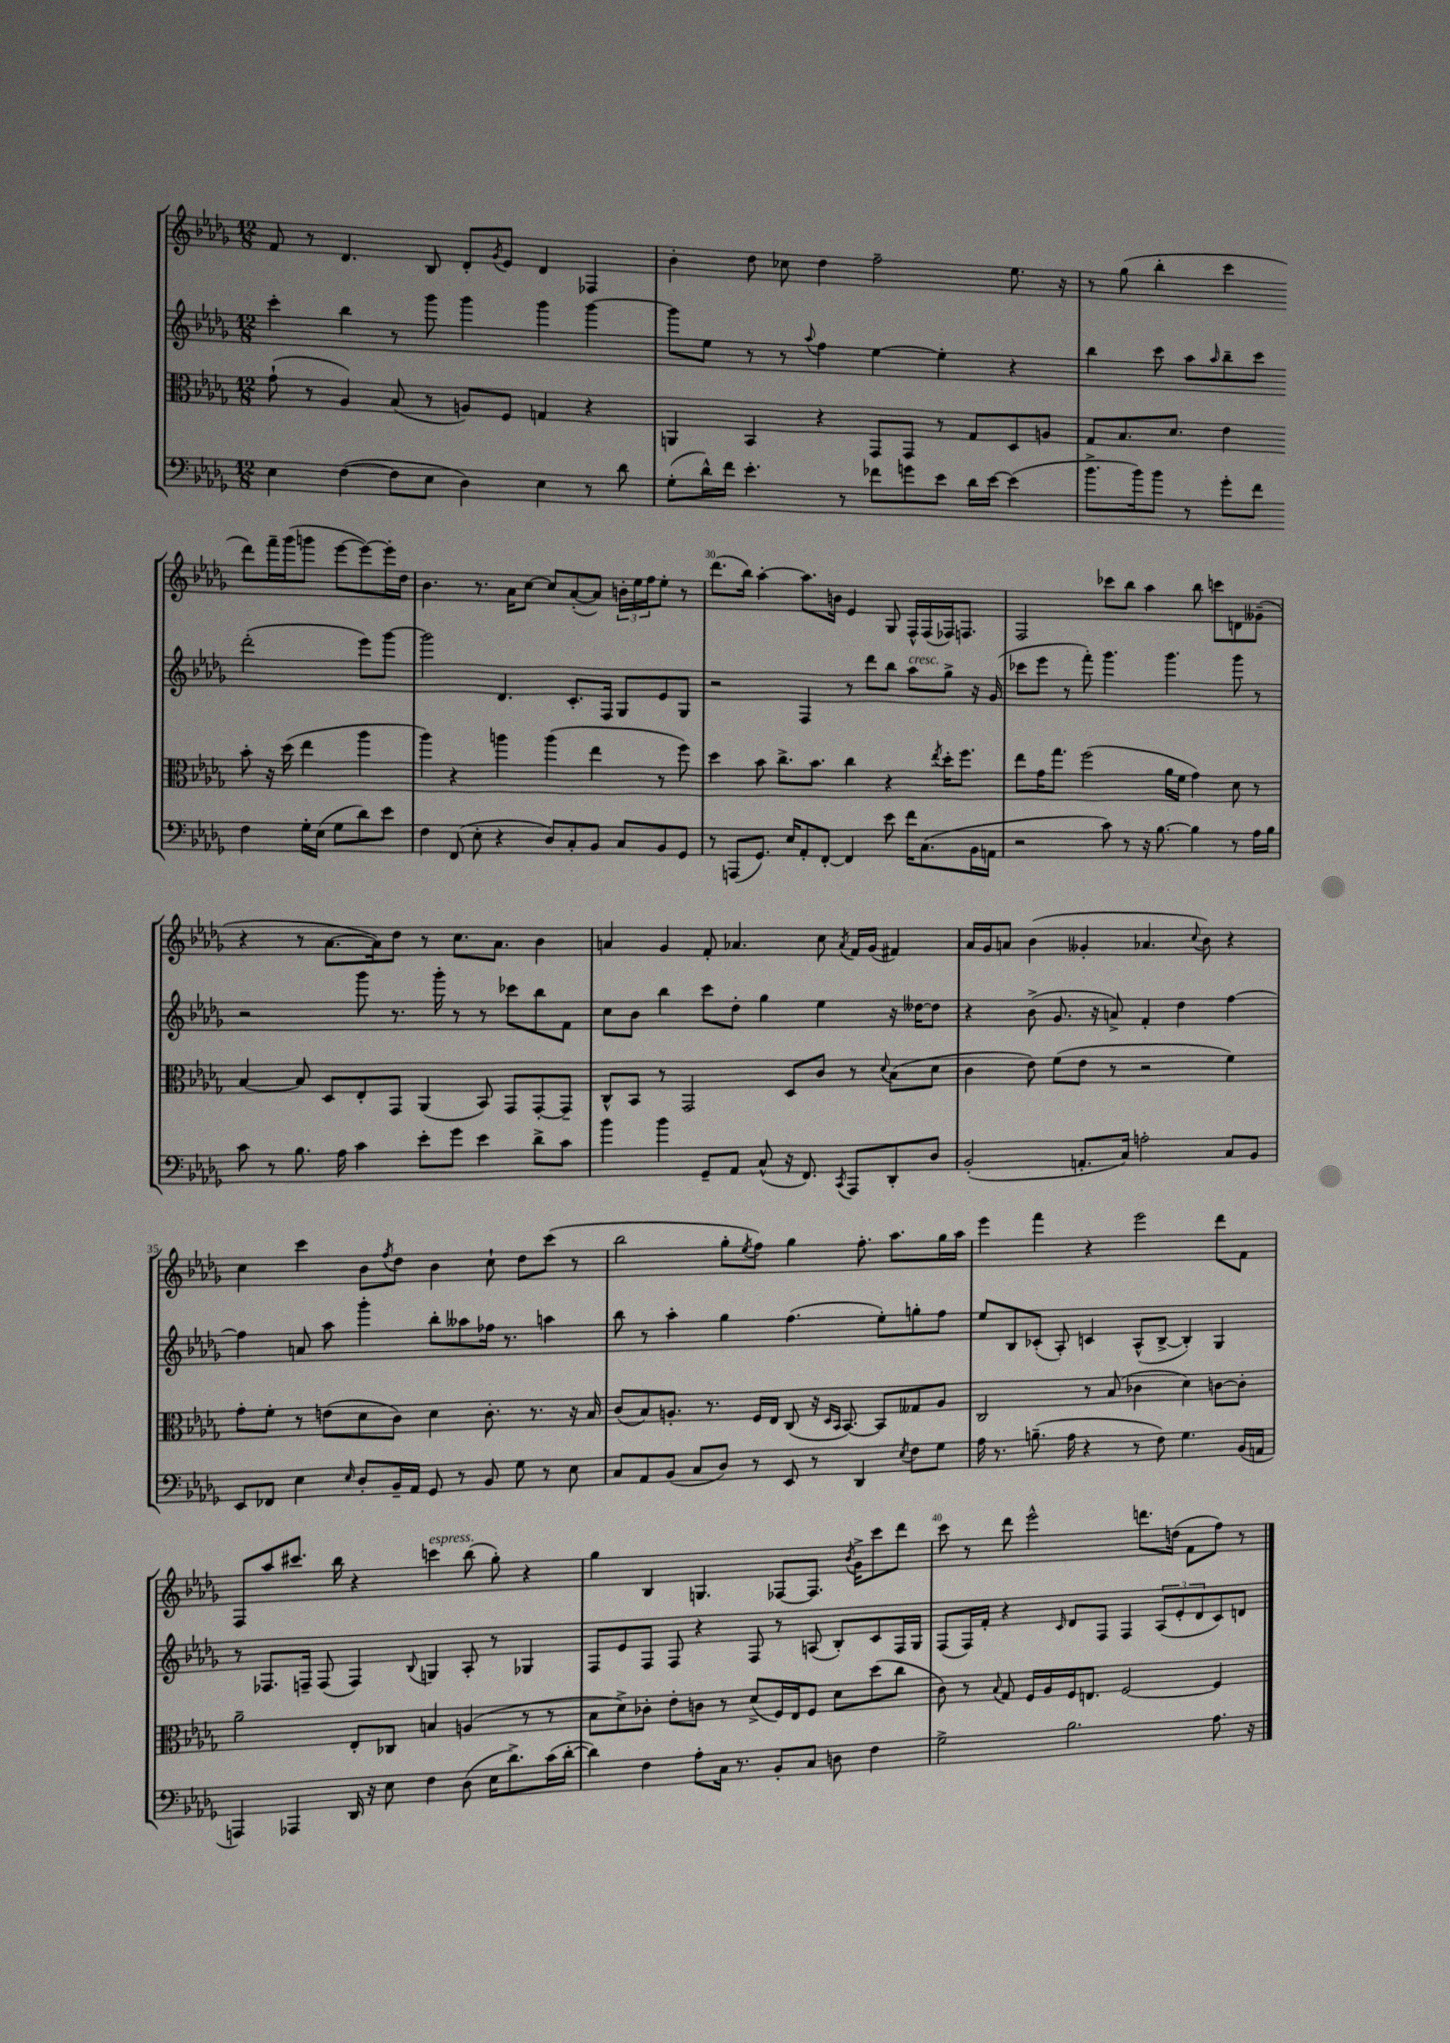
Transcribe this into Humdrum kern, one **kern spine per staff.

**kern	**kern	**kern	**kern
*part4	*part3	*part2	*part1
*staff4	*staff3	*staff2	*staff1
*clefF4	*clefC3	*clefG2	*clefG2
*k[b-e-a-d-g-]	*k[b-e-a-d-g-]	*k[b-e-a-d-g-]	*k[b-e-a-d-g-]
*M12/8	*M12/8	*M12/8	*M12/8
=26	=26	=26	=26
4E-\	(8g-`\	4ccc'\	8f/
.	8r	.	8r
([4F\	4A-/)	4bb-\	4.d-/
8F\L]	(8B-/	8r	.
8E-\J	8r	8ggg-\	8B-/
4D-\)	8An/L)	4ggg-\	8d-'/L
.	.	.	8qg-/
.	8F/J	.	8e-/J
4E-\	4Gn/	4ggg-\	4d-/
8r	4r	[4ggg-\	4F-X/
8d-\	.	.	.
=27	=27	=27	=27
(8G-'\L	4AAn/	8ggg-\L]	4b-'\
16d-^^\L)	.	8ee-\J	.
16f\JJ	.	.	.
4.e-'\	4BB-/	8r	8dd-\
.	.	8r	8cc-X\
.	.	8qqaa-/	.
.	4r	4ff\	4dd-\
8r	.	.	.
8f-X\L	8GG-/L	[4ee-\	2ff~\
8gn\	8GG-/J	.	.
8e-\J	8r	4ee-'\]	.
16d-\LL	8G-/L	.	.
[16e-\JJ	.	.	.
(4e-\]	8D-/	4r	8.ee-\
.	8An/J	.	.
.	.	.	16r
=28	=28	=28	=28
8.b-^\L	8G-/L	4bb-\	8r
.	8.B-/	.	(8gg-\
16b-\k)	.	.	.
8b-\J	.	8ccc\	4bb-'\
.	8.d-/J	.	.
8r	.	8aa-\L	.
.	.	16qqaa-/	.
8g-'\L	4e-\	8bb-~\	4ccc\
8f\J	.	8ccc\J	.
4F\	8b-'\	(2ddd-'\	8ddd-\L)
.	16r	.	16fff~\L
.	(16dd-\	.	(16ggg-\J
16G-'\LL	4ee-\	.	8gggn\J
(16E-\JJ	.	.	.
8G-\L	.	.	[8eee-\L
8d-\)	4aa-\	8eee-\L)	8eee-\_)
8e-\J	.	[8ggg-\J	16eee-'\L]
.	.	.	16dd-\JJ
!!LO:LB:g=z
=29	=29	=29	=29
4F\	4aa-\)	2ggg-\]	4.b-\
(8FF/	4r	.	.
8E-'\	.	.	8.r
4r	4aan\	4.d-/	.
.	.	.	16a-\KL
.	.	.	[8cc\J
8D-/L)	(4aa\	.	8cc/L]
8C'/	.	8.c'/L	([8a-'/
8BB-/J	4ee-\	.	8a-/J])
.	.	16F/Jk	.
8C/L	.	8G-/L	24bn'\LL
.	.	.	24ee-\
.	.	.	24ff\J
8BB-/	8r	8e-/	8ee-'\J
8GG-/J	8ff\)	8G-/J	8r
=30	=30	=30	=30
8r	4dd-\	2r	(8.ddd-\L
(8AAAn/L	.	.	.
.	.	.	16bb-\Jk)
8.GG-/J)	8b-\	.	[4aa-'\
.	8.cc^\L	.	.
16E-/KL	.	.	.
8AA-'/	.	4F/	8.aa-\L]
.	8.b-\J	.	.
[8FF'/J	.	.	.
.	.	.	16bn\Jk
4FF/]	4cc\	8r	4e-/
.	.	8ddd-\L	.
8e-\	4r	8bb-\J	8G-/
!	!	!LO:TX:a:i:t=cresc.	!
16f\KL	.	8aa-\L	16F^^/LL
(8.C\	.	.	(16F/
.	8qee-/	.	.
.	16dd-'\KL	8gg-^\J	16F-X/J)
.	8.ff\J	.	8.Fn/J
16BB-\L	.	16r	.
16AAn\JJ	.	(16g-/	.
=31	=31	=31	=31
2r	8ee-\L	8ccc-X\L	2F/
.	16g-\K	8eee-\J	.
.	8.gg-\J	.	.
.	.	8r	.
.	(2ff\	8fff'\)	.
8c\)	.	4.ggg-\	8ccc-X\L
8r	.	.	8bb-\J
16r	.	.	4aa-\
[8.B-\	.	.	.
.	16a-\LL	4.ggg-\	.
.	16f\JJ	.	.
4B-\]	4g-\)	.	8bb-\
.	.	.	8cccn\L
8r	8d-\	8ggg-\	8dn\
16A-\LL	8r	8r	(8g--X~\J
16B-\JJ	.	.	.
!!LO:LB:g=z
=32	=32	=32	=32
8c\	[4B-/	2r	4r
8r	.	.	.
8.B-\	8B-/]	.	8r
.	8D-/L	.	[8.a-\L
16A-\	.	.	.
4c\	8E-'/	8ggg-\	.
.	.	.	16a-\k])
.	8GG-/J	8.r	8dd-\J
8e-'\L	(4AA-/	.	8r
.	.	16ggg-'\	.
8g-\J	.	8r	8.cc\L
4e-\	8BB-/)	8r	.
.	.	.	8.a-\J
.	8GG-/L	8ccc-X\L	.
8d-^\L	[8GG-'/	8bb-\	4b-\
8c\J	8GG-~/J]	8f\J	.
=33	=33	=33	=33
4b-\	8C^^/L	8cc\L	4an/
.	8BB-/J	8b-\J	.
4b-\	8r	4bb-\	4g-/
.	2GG-/	.	.
8GG-~/L	.	8ccc\L	8f'/
8AA-/J	.	8dd-'\J	4.a-X/
(8C^^/	.	4gg-\	.
16r	8D-/L	.	.
8.FF/)	.	.	.
.	8c/J	4ee-\	8cc\
8qCC/	.	.	8qa-/
8AAA-/L	8r	.	16f/LL
.	.	.	(16g-/JJ
.	8qqd-/	.	.
8DD-'/	(8B-\L	16r	4f#X/)
.	.	[16dd--X\KL	.
8D-/J	8d-\J	8dd--\J]	.
=34	=34	=34	=34
(2BB-'/	4c\	4r	16a-/LL
.	.	.	16g-/J
.	.	.	8an/J
.	8e-\)	(8b-^\	(4b-\
.	(8f\L	8.g-/	.
8.AAn'/L	8e-\J	.	4g--X'/
.	.	16r	.
.	8r	8an^/)	.
16C/Jk)	.	.	.
2An'\	2r	4f'/	4.a-X/
.	.	4dd-\	.
.	.	.	8qqcc/
.	.	.	8b-\)
8C/L	4f\)	[4ff\	4r
8BB-/J	.	.	.
!!LO:LB:g=z
=35	=35	=35	=35
8EE-/L	8g-'\L	4ff\]	4cc\
8FF-X/J	8f'\J	.	.
4E-\	8r	8an/	4ccc\
.	(8en\L	8aa-\	.
16qqE-/	.	.	.
8D-'/L	8d-\	4ggg-'\	8b-\L
.	.	.	8qff/
16BB-~/L	8c\J)	.	8dd-\J
16AA-/JJ	.	.	.
8GG-/	4d-\	8bb-'\L	4b-\
8r	.	8aa--X\	.
8BB-/	8.c'\	16ff-X\Jk	8cc`\
.	.	8.r	.
8G-\	.	.	8dd-\L
.	8.r	.	.
8r	.	4aan\	(8ccc\J
8E-\	16r	.	8r
.	16B-/	.	.
=36	=36	=36	=36
8C/L	(8c/L	8bb-\	2bb-\
8AA-/	8B-/)	8r	.
(8BB-/J	8.An'/J	4aa-'\	.
8C/L	.	.	.
.	8.r	.	.
8D-/J)	.	4gg-\	8gg-'\L
.	.	.	8qee-/
8r	16F/LL	.	8ff\J)
.	16E-/JJ	.	.
8EE-/	(8C/	(4.ff\	4gg-\
8r	16r	.	.
.	16qqD-/LL	.	.
.	16qqBB-/JJ	.	.
.	[8.BB-/)	.	.
4DD-/	.	.	8.ff'\
.	8BB-/L]	8ee-'\L)	.
.	.	.	8.aa-\L
8qE-/	.	.	.
8F\L	8G--X/	8ggn'\	.
8G-\J	8A/J	8ff\J	16gg-\L
.	.	.	16aa-\JJ
=37	=37	=37	=37
16A-\	2C/	8ee-/L	4eee-\
8.r	.	.	.
.	.	8B-/	.
(8.Bn~\	.	(8c-X'/J	4fff\
.	.	8A-'/)	.
16A-\	.	.	.
4r	8r	4cn/	4r
.	(8B-/	.	.
8r	4c-X\	(8A-^^/L	2eee-\
8F\)	.	[8B-^/J	.
4.G-\	4d-\)	4B-'/])	.
.	[8cn\L	4G-/	8ddd-\L
(16BB-/LL	8c'\J]	.	8f\J
16AAn/JJ	.	.	.
!!LO:LB:g=z
=38	=38	=38	=38
4AAAn/)	2a-~\	8r	8F/L
.	.	8.F-X/L	8aa-/
4AAA-X/	.	.	8.ccc#X/J
.	.	16Fn~/Jk	.
.	.	(8F/	.
.	.	.	16bb-\
16DD-/	8E-'/L	4F/)	4r
16r	.	.	.
8E-\	8C-X/J	.	.
.	.	8qqB-/	.
!	!	!	!LO:TX:a:i:t=espress.
4F\	4Bn/	4Gn/	4cccn\
(8D-\	(4An/	8A-'/	(8bb-\
16E-\KL	.	8r	8gg-'\)
8.d-^\)	.	.	.
.	8r	4G-X/	4r
(16c\L	8r	.	.
[16d-'\JJ	.	.	.
=39	=39	=39	=39
4d-\])	8B-\L	8F/L	4gg-\
.	8d-^\)	8e-/	.
4F\	8c-X'\J	8F/J	4B-/
.	8e-'\L	8F/	.
8A-'\L	8cn\J	4r	4.Gn/
16C\Jk	8r	.	.
8.r	.	.	.
.	(8d-^/L	8F/	.
8BB-'/L	16F/L)	8r	[8F-X/L
.	16E-/J	.	.
8C/J	8F/J	(8An/	8.F-/J]
8Dn\	8d-\L	8B-'/L)	.
.	.	.	8qb-/
.	.	.	16g-^\KL
4F\	(8dd-\	8c/	8ccc\
.	8cc\J	16F/L	8ddd-\J
.	.	16G-/JJ	.
=40	=40	=40	=40
2G-^\	8c\)	(8F/L	8ccc\
.	8r	16F/L)	8r
.	.	16f'/JJ	.
.	8qqB-/	.	.
.	8G-/	4r	8ddd-\
.	16F/LL	.	2eee-^^\
.	16A-/	.	.
.	.	16qqc/	.
2.B-\	16F/J	8d-/L	.
.	8.En/J	.	.
.	.	8F/J	.
.	[2F/	4F/	.
.	.	.	8.dddn\L
.	.	(12A-/L	.
.	.	.	(16ddn\Jk
.	.	12e-'/	.
.	.	.	8f\L
.	.	12d-/	.
8.A-\	4F/]	8c/)	8ff\J)
.	.	8dn/J	8r
16r	.	.	.
==	==	==	==
*-	*-	*-	*-
